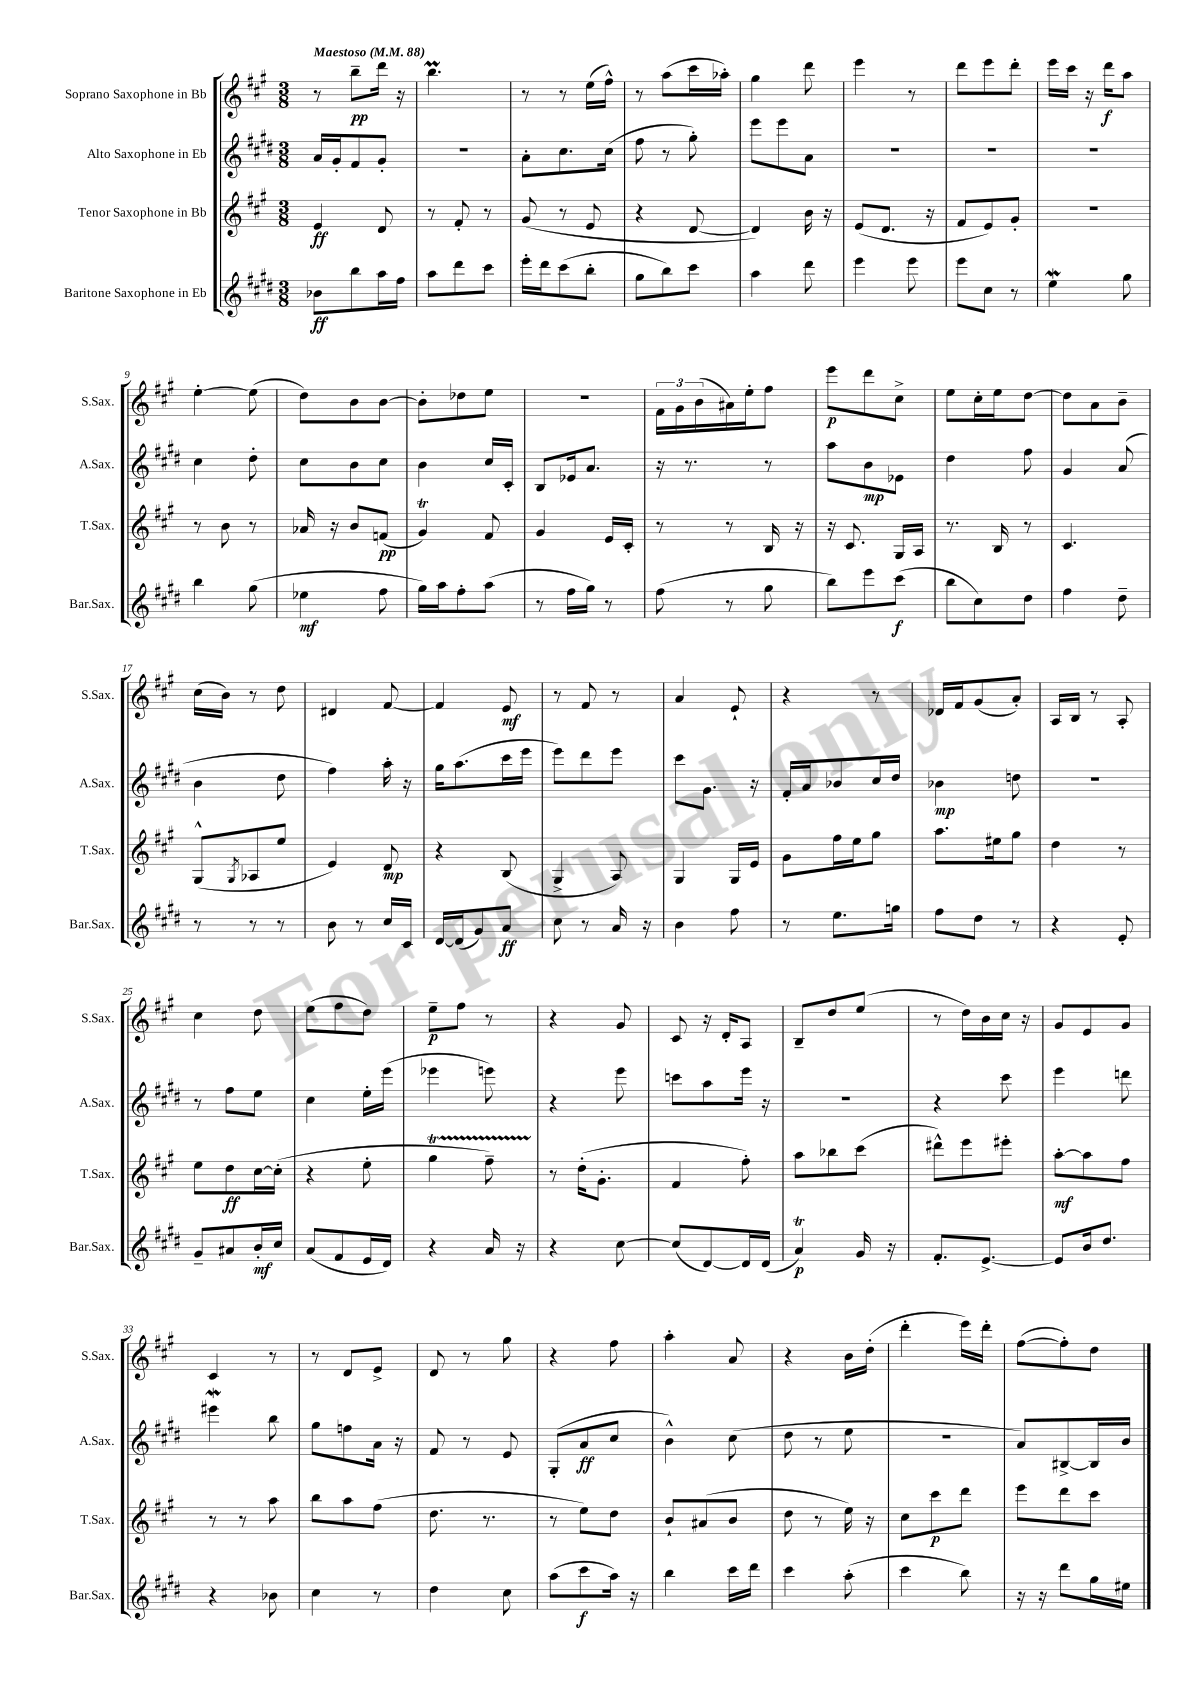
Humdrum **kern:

**kern	**kern	**kern	**kern
*staff4	*staff3	*staff2	*staff1
*clefG2	*clefG2	*clefG2	*clefG2
*k[f#c#g#d#]	*k[f#c#g#]	*k[f#c#g#d#]	*k[f#c#g#]
*M3/8	*M3/8	*M3/8	*M3/8
*MM88	*MM88	*MM88	*MM88
8b-	4e	16a	8r
.	.	16g#'	.
8bb	.	8f#	8bb~
16aa	8d	8g#'	16ddd
16ff#	.	.	16r
=	=	=	=
8aa	8r	4.r	4.bb
8ddd#	8f#'	.	.
8ccc#	8r	.	.
=	=	=	=
16eee'	(8g#	8a'	8r
16ddd#	.	.	.
(8ccc#	8r	8.cc#	8r
8bb'	8e	.	(16ee
.	.	(16cc#	16ff#^^)
=	=	=	=
8gg#	4r	8ff#	8r
8bb)	.	8r	(8aa
8ccc#	[8d	8gg#')	16ccc#
.	.	.	16aa-')
=	=	=	=
4aa	4d])	8eee	4gg#
.	.	8eee	.
8ddd#	16b	8a	8ddd
.	16r	.	.
=	=	=	=
4eee	(8e	4.r	4eee
.	8.d	.	.
8eee	.	.	8r
.	16r	.	.
=	=	=	=
8eee	8f#	4.r	8ddd
8cc#	8e)	.	8eee
8r	8g#'	.	8ddd'
=	=	=	=
4ee	4.r	4.r	16eee
.	.	.	16ccc#
.	.	.	16r
.	.	.	16ddd
8gg#	.	.	8aa
=	=	=	=
4bb	8r	4cc#	[4ee'
.	8b	.	.
(8gg#	8r	8dd#'	(8ee]
=	=	=	=
4ee-	16a-	8cc#	8dd)
.	16r	.	.
.	8b	8b	8b
8ff#	(8f	8cc#	[8b
=	=	=	=
16gg#)	4g#)	4b	8b']
16aa	.	.	.
8ff#'	.	.	8dd-
(8aa	8f#	16cc#	8ee
.	.	16c#'	.
=	=	=	=
8r	4g#	8B	4.r
16ff#	.	16e-	.
16gg#)	.	8.a	.
8r	16e	.	.
.	16c#'	.	.
=	=	=	=
(8ff#	8r	16r	24f#
.	.	.	24g#
.	.	8.r	.
.	.	.	(24b
8r	8r	.	16a#)
.	.	.	16ee'
8gg#	16B	8r	8ff#
.	16r	.	.
=	=	=	=
8bb)	16r	8aa	8eee
.	8.c#	.	.
8eee	.	8b	8ddd
(8ccc#	16G#	8e-	8cc#^
.	16A	.	.
=	=	=	=
8bb	8.r	4dd#	8ee
8cc#)	.	.	16cc#'
.	16B	.	16ee
8dd#	8r	8ff#	[8dd
=	=	=	=
4ff#	4.c#	4g#	8dd]
.	.	.	8a
8dd#~	.	(8a	8b~
=	=	=	=
8r	(8G#^^	4b	(16cc#
.	.	.	16b)
.	8qG#	.	.
8r	8A-	.	8r
8r	8ee	8dd#	8dd
=	=	=	=
8b	4e)	4ff#)	4d#
8r	.	.	.
16cc#	8d	16aa'	[8f#
16c#	.	16r	.
=	=	=	=
[16d#	4r	16gg#	4f#]
(16d#]	.	(8.aa	.
8g#)	.	.	.
8a	(8B	16ccc#	8e
.	.	16eee	.
=	=	=	=
8cc#	4G#^	8eee)	8r
8r	.	8ddd#	8f#
16a	8A)	8eee	8r
16r	.	.	.
=	=	=	=
4b	4G#	8ccc#	4a
.	.	8.g#	.
8ff#	16G#	.	8e`
.	16e	16r	.
=	=	=	=
8r	8g#	16f#'	4r
.	.	16a	.
8.ee	16ff#	8b-	.
.	16ee	.	.
.	8gg#	16cc#	8r
16gg	.	16dd#	.
=	=	=	=
8ff#	8.aa	4b-	16d-
.	.	.	16f#
8dd#	.	.	(8g#
.	16ee#	.	.
8r	8gg#	8dd	8a')
=	=	=	=
4r	4dd	4.r	16A
.	.	.	16B
.	.	.	8r
8e'	8r	.	8A'
=	=	=	=
8g#~	8ee	8r	4cc#
8a#	8dd	8ff#	.
16b'	[16cc#	8ee	8dd
16cc#	(16cc#']	.	.
=	=	=	=
(8a	4r	4cc#	(8ee
8f#	.	.	8ff#
16e	8ee'	16ee'	8dd)
16d#)	.	(16eee	.
=	=	=	=
4r	4gg#	4eee-	8ee~
.	.	.	8ff#
16a	8ff#~)	8eee)	8r
16r	.	.	.
=	=	=	=
4r	8r	4r	4r
.	(16dd'	.	.
.	8.g#'	.	.
[8cc#	.	8eee	8g#
=	=	=	=
(8cc#]	4f#	8ccc	8c#
[8d#)	.	8aa	16r
.	.	.	16d'
16d#]	8ff#')	16eee	8A
(16d#	.	16r	.
=	=	=	=
4a)	8aa	4.r	8B~
.	8bb-	.	8dd
16g#	(8ccc#	.	(8ee
16r	.	.	.
=	=	=	=
8.f#'	8ddd#^^)	4r	8r
.	8eee	.	16dd)
[8.e^	.	.	16b
.	8eee#'	8ccc#	16cc#
.	.	.	16r
=	=	=	=
8e]	[8aa'	4eee	8g#
16b	8aa]	.	8e
8.dd#	.	.	.
.	8ff#	8ddd	8g#
=	=	=	=
4r	8r	4eee#	4c#
.	8r	.	.
8b-	8aa	8bb	8r
=	=	=	=
4cc#	8bb	8gg#	8r
.	8aa	8ff	8d
8r	(8ff#	16a	8e^
.	.	16r	.
=	=	=	=
4dd#	8.dd	8f#	8d
.	.	8r	8r
.	8.r	.	.
8cc#	.	8e	8gg#
=	=	=	=
(8aa	8r	(8G#'	4r
8ccc#	8ee)	8a	.
16aa)	8dd	8cc#	8ff#
16r	.	.	.
=	=	=	=
4bb	8b`	4b^^)	4aa'
.	(8a#	.	.
16ccc#	8b	(8cc#	8a
16ddd#	.	.	.
=	=	=	=
4ccc#	8dd	8dd#	4r
.	8r	8r	.
(8aa'	16ee)	8ee	16b
.	16r	.	(16dd'
=	=	=	=
4ccc#	8cc#	4.r	4ddd'
.	8ccc#	.	.
8bb)	8ddd	.	16eee)
.	.	.	16ddd'
=	=	=	=
16r	8eee	8a)	([8ff#
16r	.	.	.
8ddd#	8ddd	[8B#^	8ff#'])
16gg#	8ccc#	16B#]	8dd
16ee#	.	16b	.
==	==	==	==
*-	*-	*-	*-
